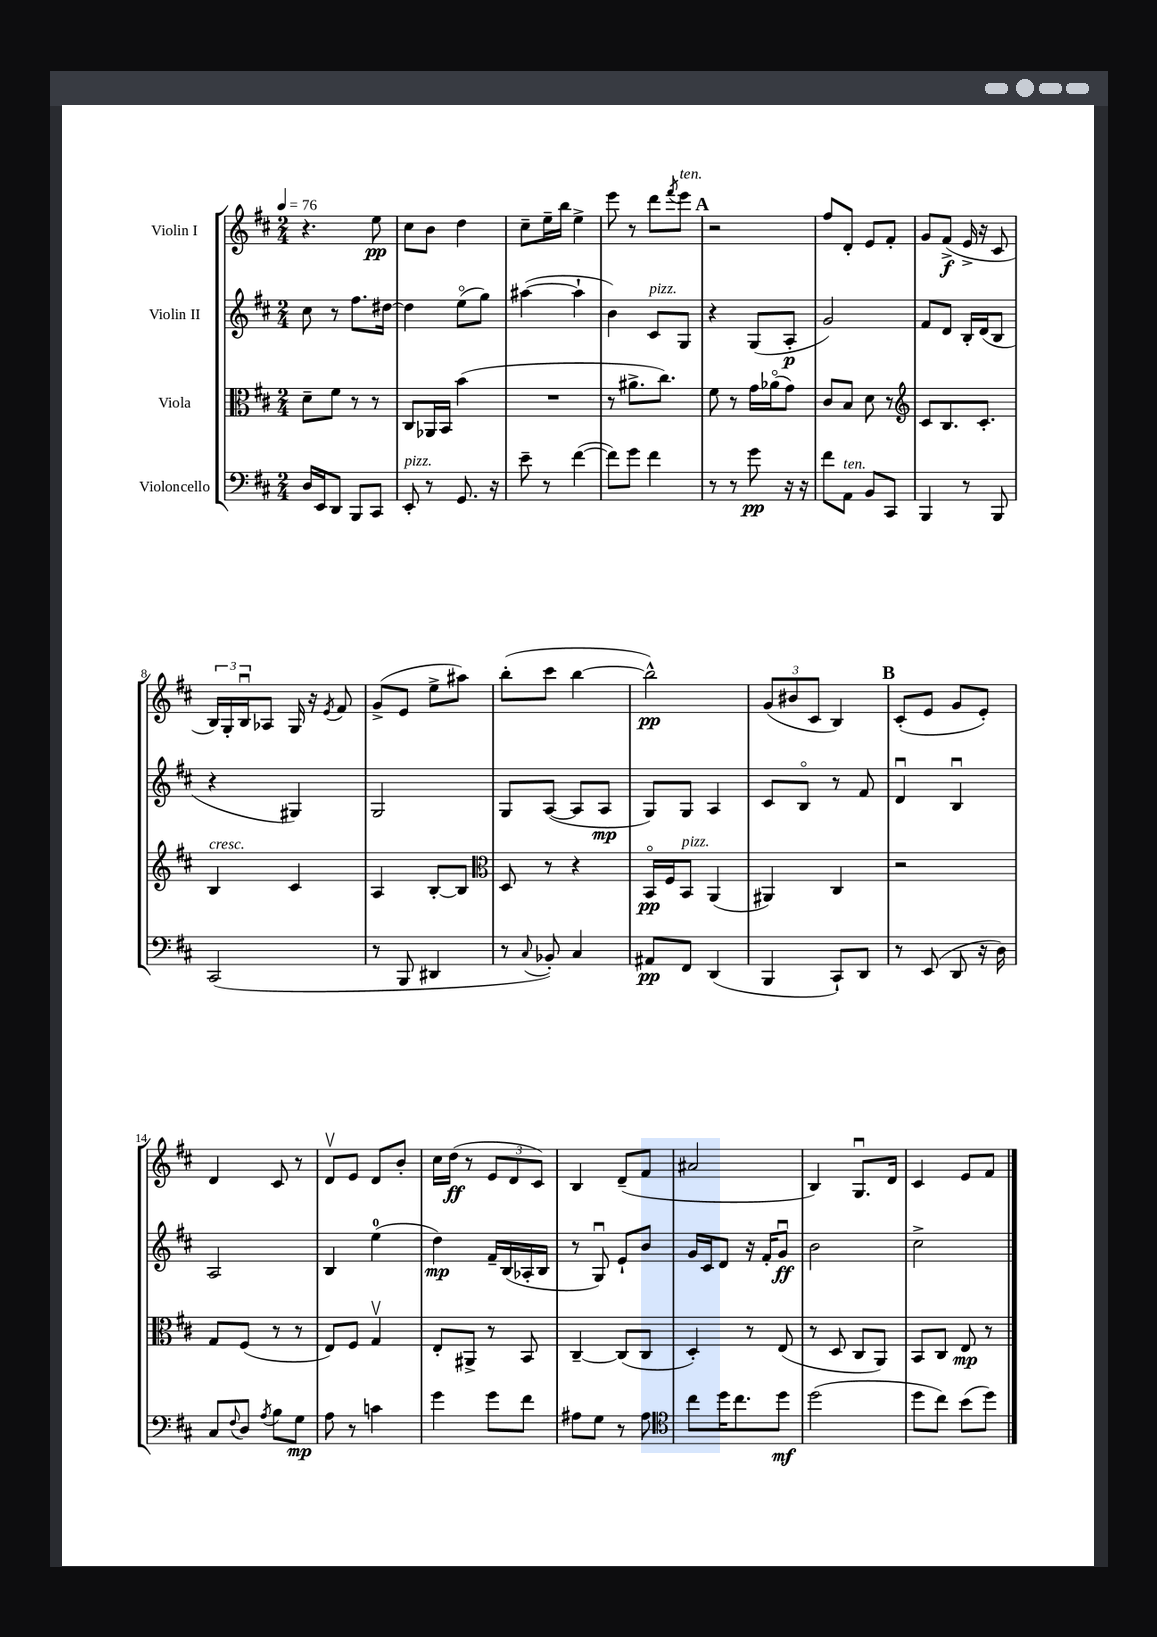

**kern	**dynam	**kern	**dynam	**kern	**dynam	**kern	**dynam
*part4	*part4	*part3	*part3	*part2	*part2	*part1	*part1
*staff4	*staff4	*staff3	*staff3	*staff2	*staff2	*staff1	*staff1
*I"Violoncello	*	*I"Viola	*	*I"Violin II	*	*I"Violin I	*
*clefF4	*	*clefC3	*	*clefG2	*	*clefG2	*
*k[f#c#]	*	*k[f#c#]	*	*k[f#c#]	*	*k[f#c#]	*
*M2/4	*	*M2/4	*	*M2/4	*	*M2/4	*
*MM76	*	*MM76	*	*MM76	*	*MM76	*
=1	=1	=1	=1	=1	=1	=1	=1
16D/LL	.	8d~\L	.	8cc#\	.	4.r	.
16EE/J	.	.	.	.	.	.	.
8DD/J	.	8f#\J	.	8r	.	.	.
8BBB/L	.	8r	.	8.ff#\L	.	.	.
8CC#/J	.	8r	.	.	.	8ee\	pp
.	.	.	.	[16dd#X\Jk	.	.	.
=2	=2	=2	=2	=2	=2	=2	=2
!LO:TX:a:i:t=pizz.	!	!	!	!	!	!	!
8EE'/	.	8C#/L	.	4dd#\]	.	8cc#\L	.
8r	.	16AA-X/L	.	.	.	8b\J	.
.	.	16BB/JJ	.	.	.	.	.
8.GG/	.	(4b\	.	(8ee\L	.	4dd\	.
.	.	.	.	8gg\J)	.	.	.
16r	.	.	.	.	.	.	.
=3	=3	=3	=3	=3	=3	=3	=3
8e~\	.	2r	.	([4aa#X\	.	8cc#~\L	.
8r	.	.	.	.	.	16ee~\L	.
.	.	.	.	.	.	16bb\JJ	.
([4f#\	.	.	.	4aa#`\]	.	4ee^\	.
=4	=4	=4	=4	=4	=4	=4	=4
8f#\L])	.	8r	.	4b\)	.	8eee\	.
8g\J	.	8.a#X^\L	.	.	.	8r	.
!	!	!	!	!LO:TX:a:i:t=pizz.	!	!	!
4f#\	.	.	.	8c#/L	.	8ddd\L	.
.	.	8.cc#\J)	.	.	.	.	.
.	.	.	.	.	.	8qfff#/	.
!	!	!	!	!	!	!LO:TX:a:i:t=ten.	!
.	.	.	.	8G/J	.	8eee\J	.
!!LO:REH:place=s1:t=A
=5	=5	=5	=5	=5	=5	=5	=5
8r	.	8f#\	.	4r	.	2r	.
8r	.	8r	.	.	.	.	.
8g\	pp	16g\LL	.	(8G/L	.	.	.
.	.	(16a-X\J	.	.	.	.	.
16r	.	8g\J)	.	8A'/J	p	.	.
16r	.	.	.	.	.	.	.
=6	=6	=6	=6	=6	=6	=6	=6
8f#\L	.	8c#/L	.	2g/)	.	8ff#/L	.
!LO:TX:a:i:t=ten.	!	!	!	!	!	!	!
8AA\J	.	8B/J	.	.	.	8d'/J	.
8BB/L	.	8d\	.	.	.	8e/L	.
8CC#/J	.	8r	.	.	.	8f#'/J	.
=7	=7	=7	=7	=7	=7	=7	=7
*	*	*clefG2	*	*	*	*	*
4BBB/	.	8c#/L	.	8f#/L	.	8g/L	.
.	.	8.B/	.	8d/J	.	(8f#^/J	f
8r	.	.	.	16B'/LL	.	16e^/	.
.	.	8.c#'/J	.	(16d/J	.	16r	.
8BBB/	.	.	.	8B/J	.	8c#/	.
!!LO:LB:g=z
=8	=8	=8	=8	=8	=8	=8	=8
!	!	!LO:TX:a:i:t=cresc.	!	!	!	!	!
(2CC#/	.	4B/	.	4r	.	24B/LL)	.
.	.	.	.	.	.	24G'/	.
.	.	.	.	.	.	24Bu/J	.
.	.	.	.	.	.	8A-X/J	.
.	.	4c#/	.	4G#X/)	.	16G/	.
.	.	.	.	.	.	16r	.
.	.	.	.	.	.	8qe/	.
.	.	.	.	.	.	8f#/	.
=9	=9	=9	=9	=9	=9	=9	=9
8r	.	4A/	.	2G/	.	(8g^/L	.
8BBB/	.	.	.	.	.	8e/J	.
4DD#X/	.	[8B'/L	.	.	.	8ee^\L	.
.	.	8B/J]	.	.	.	8aa#X\J)	.
=10	=10	=10	=10	=10	=10	=10	=10
*	*	*clefC3	*	*	*	*	*
8r	.	8D/	.	8G/L	.	(8bb'\L	.
8qqC#/	.	.	.	.	.	.	.
8BB-X'/)	.	8r	.	([8A/J	.	8ccc#\J	.
4C#/	.	4r	.	8A/L]	.	[4bb\	.
.	.	.	.	8A/J	mp	.	.
=11	=11	=11	=11	=11	=11	=11	=11
8AA#X/L	pp	16BB/LL	pp	8G/L)	.	2bb^^\])	pp
.	.	16F#/J	.	.	.	.	.
!	!	!LO:TX:a:i:t=pizz.	!	!	!	!	!
8FF#/J	.	8BB/J	.	8G/J	.	.	.
(4DD/	.	(4AA/	.	4A/	.	.	.
=12	=12	=12	=12	=12	=12	=12	=12
4BBB/	.	4AA#X/)	.	8c#/L	.	(12g/L	.
.	.	.	.	.	.	12b#X/	.
.	.	.	.	8B/J	.	.	.
.	.	.	.	.	.	12c#/J	.
8CC#`/L)	.	4C#/	.	8r	.	4B/)	.
8DD/J	.	.	.	8f#/	.	.	.
!!LO:REH:place=s1:t=B
=13	=13	=13	=13	=13	=13	=13	=13
8r	.	2r	.	4du/	.	(8c#'/L	.
(8EE/	.	.	.	.	.	8e/J	.
8DD/	.	.	.	4Bu/	.	8g/L	.
16r	.	.	.	.	.	8e'/J)	.
16D\)	.	.	.	.	.	.	.
!!LO:LB:g=z
=14	=14	=14	=14	=14	=14	=14	=14
8C#/L	.	8G/L	.	2A/	.	4d/	.
8qqF#/	.	.	.	.	.	.	.
8D/J	.	(8F#/J	.	.	.	.	.
8qA/	.	.	.	.	.	.	.
8B\L	.	8r	.	.	.	8c#/	.
8G\J	mp	8r	.	.	.	8r	.
=15	=15	=15	=15	=15	=15	=15	=15
8A\	.	8E/L)	.	4B/	.	8dv/L	.
8r	.	8F#/J	.	.	.	8e/J	.
4cn\	.	4Gv/	.	(4ee\	.	8d/L	.
.	.	.	.	.	.	8b'/J	.
=16	=16	=16	=16	=16	=16	=16	=16
4g\	.	8E'/L	.	4dd\)	mp	16cc#\LL	.
.	.	.	.	.	.	(16dd\JJ	ff
.	.	8AA#X^/J	.	.	.	8r	.
8g\L	.	8r	.	16f#~/LL	.	12e/L	.
.	.	.	.	(16B/	.	.	.
.	.	.	.	.	.	12d/	.
8f#\J	.	8BB/	.	16A-X'/	.	.	.
.	.	.	.	.	.	12c#/J)	.
.	.	.	.	16B/JJ	.	.	.
=17	=17	=17	=17	=17	=17	=17	=17
8A#X\L	.	[4C#~/	.	8r	.	4B/	.
8G\J	.	.	.	8Gu/)	.	.	.
8r	.	(8C#/L]	.	8e`/L	.	(8d~/L	.
8A#\	.	8C#/J	.	8b/J	.	8f#/J	.
=18	=18	=18	=18	=18	=18	=18	=18
*clefC4	*	*	*	*	*	*	*
8cc#\L	.	4D'/)	.	16g/LL	.	2a#X/	.
.	.	.	.	16c#/J	.	.	.
16dd\K	.	.	.	8d/J	.	.	.
8.cc#\	.	.	.	.	.	.	.
.	.	8r	.	16r	.	.	.
.	.	.	.	16f#'/KL	.	.	.
8dd\J	mf	(8E/	.	8gu/J	ff	.	.
=19	=19	=19	=19	=19	=19	=19	=19
(2dd\	.	8r	.	2b\	.	4B/)	.
.	.	8D/	.	.	.	.	.
.	.	8C#/L	.	.	.	8.Gu/L	.
.	.	8AA/J)	.	.	.	.	.
.	.	.	.	.	.	16d/Jk	.
=20	=20	=20	=20	=20	=20	=20	=20
8dd\L	.	8BB/L	.	2cc#^\	.	4c#/	.
8cc#\J)	.	8C#/J	.	.	.	.	.
(8b\L	.	8E/	mp	.	.	8e/L	.
8dd\J)	.	8r	.	.	.	8f#/J	.
==	==	==	==	==	==	==	==
*-	*-	*-	*-	*-	*-	*-	*-
